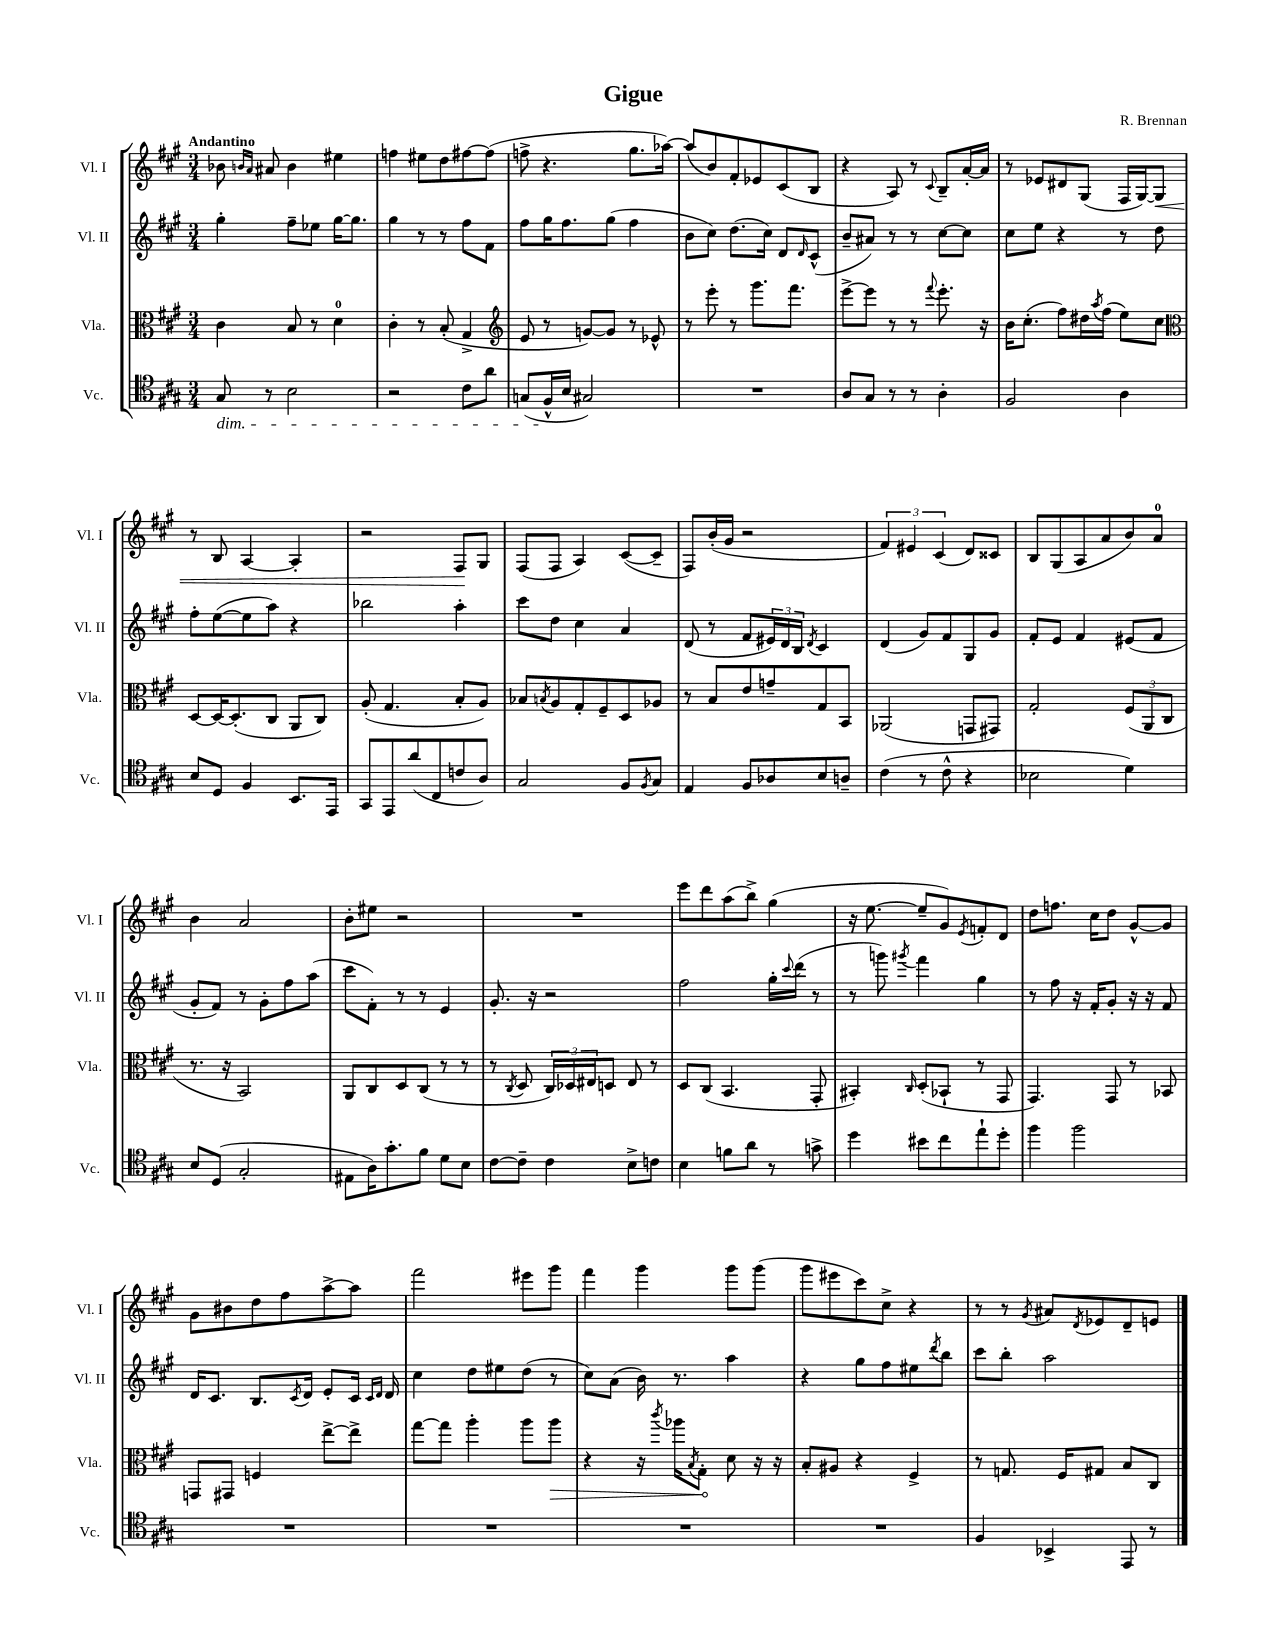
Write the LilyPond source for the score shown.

\header { title = "Gigue" composer = "R. Brennan" }
<<
\new StaffGroup <<
\new Staff = "s0" \with { instrumentName = "Vl. I" shortInstrumentName = "Vl. I" } {
    \clef treble \key a \major \numericTimeSignature \time 3/4 \tempo "Andantino"
    bes'8 \grace { b'16 a'16 } ais'8 b'4 eis''4 |
    f''4 eis''8 d''8 fis''8~ fis''8( |
    f''8-> r4. gis''8. aes''16~) |
    aes''8( b'8) fis'8-. ees'8 cis'8( b8 |
    r4 a8) r8 \appoggiatura { cis'8 } b8-- a'16~-. a'16 |
    r8 ees'8 dis'8 gis8( fis16 gis16~) gis8\< |
    r8 b8 a4~ a4-. |
    r2 fis8\! gis8 |
    fis8( fis8 a4) cis'8~( cis'8-- |
    fis8) b'16-.( gis'16 r2 |
    \tuplet 3/2 { fis'4) eis'4 cis'4( } d'8) cisis'8 |
    b8 gis8( a8 a'8 b'8) a'8-0 |
    b'4 a'2 |
    b'8-. eis''8 r2 |
    R2. |
    e'''8 d'''8 a''8( b''8->) gis''4( |
    r16 e''8.~ e''8-- gis'8) \acciaccatura { e'8 } f'8-. d'8 |
    d''8 f''8. cis''16 d''8 gis'8~-^ gis'8 |
    gis'8 bis'8 d''8 fis''8 a''8~-> a''8 |
    fis'''2 eis'''8 gis'''8 |
    fis'''4 gis'''4 gis'''8 gis'''8( |
    gis'''8 eis'''8 cis'''8) cis''8-> r4 |
    r8 r8 \acciaccatura { gis'8 } ais'8 \acciaccatura { d'8 } ees'8 d'8-- e'8 \bar "|." |
}
\new Staff = "s1" \with { instrumentName = "Vl. II" shortInstrumentName = "Vl. II" } {
    \clef treble \key a \major \numericTimeSignature \time 3/4
    gis''4-. fis''8-- ees''8 gis''16~ gis''8. |
    gis''4 r8 r8 fis''8 fis'8 |
    fis''8 gis''16 fis''8. gis''8( fis''4 |
    b'8 cis''8) d''8.( cis''16) d'8 \grace { d'16 } cis'8-^( |
    b'8-- ais'8) r8 r8 cis''8~ cis''8 |
    cis''8 e''8 r4 r8 d''8 |
    fis''8-. e''8~( e''8 a''8) r4 |
    bes''2 a''4-. |
    cis'''8 d''8 cis''4 a'4 |
    d'8( r8 fis'8 \tuplet 3/2 { eis'16) d'16 b16 } \acciaccatura { d'8 } cis'4 |
    d'4( gis'8) fis'8 gis8 gis'8 |
    fis'8-. e'8 fis'4 eis'8( fis'8 |
    gis'8-. fis'8) r8 gis'8-. fis''8 a''8( |
    cis'''8 fis'8-.) r8 r8 e'4 |
    gis'8.-. r16 r2 |
    fis''2 gis''16-. \appoggiatura { cis'''8 } d'''16( r8 |
    r8 g'''8) \acciaccatura { gis'''8 } fis'''4 gis''4 |
    r8 fis''8 r16 fis'16-. gis'8-. r16 r16 fis'8 |
    d'16 cis'8. b8. \acciaccatura { cis'8 } d'16 e'8-. cis'16 \grace { cis'16 d'16 } d'16 |
    cis''4 d''8 eis''8 d''8( r8 |
    cis''8) a'8( b'16) r8. a''4 |
    r4 gis''8 fis''8 eis''8 \acciaccatura { d'''8 } b''8 |
    cis'''8 b''8-. a''2 \bar "|." |
}
\new Staff = "s2" \with { instrumentName = "Vla." shortInstrumentName = "Vla." } {
    \clef alto \key a \major \numericTimeSignature \time 3/4
    cis'4 b8 r8 d'4-0 |
    cis'4-. r8 b8-.( gis4-> |
    \clef treble e'8 r8 g'8~) g'8 r8 ees'8-^ |
    r8 e'''8-. r8 gis'''8. fis'''8. |
    e'''8~-> e'''8 r8 r8 \appoggiatura { fis'''8 } e'''8.-. r16 |
    b'16 cis''8.-.( fis''8) dis''16 \acciaccatura { a''8 } fis''16( e''8) cis''8 |
    \clef alto d8~ d16~ d8.-.( cis8 a,8 cis8) |
    a8-.( gis4. b8-. a8) |
    bes8 \acciaccatura { b8 } a8 gis8-. fis8-- d8 aes8 |
    r8 b8 e'8 g'8-- gis8 b,8 |
    aes,2( g,8 gis,8) |
    gis2-. \tuplet 3/2 { fis8( a,8 cis8 } |
    r8. r16 b,2) |
    a,8 cis8 d8 cis8( r8 r8 |
    r8 \acciaccatura { cis8 } d8 \tuplet 3/2 { cis16) des16 eis16 } d8 eis8 r8 |
    d8 cis8( b,4. gis,8-. |
    bis,4-.) \grace { cis16 } d8-.( bes,8-! r8 gis,8 |
    gis,4.) gis,8 r8 bes,8 |
    g,8 gis,8 f4 e''8~-> e''8-> |
    gis''8~ gis''8 a''4-. a''8 \once \override Hairpin.circled-tip = ##t a''8\> |
    r4 r16 \acciaccatura { cis'''8 } aes''16 \acciaccatura { b8 } gis8-.\! d'8 r16 r16 |
    b8-. ais8 r4 fis4-> |
    r8 g8. fis16 gis8 b8 cis8 \bar "|." |
}
\new Staff = "s3" \with { instrumentName = "Vc." shortInstrumentName = "Vc." } {
    \clef tenor \key a \major \numericTimeSignature \time 3/4
    gis8\dim r8 b2 |
    r2 cis'8 a'8 |
    g8( fis16-^\! b16 gis2) |
    R2. |
    a8 gis8 r8 r8 a4-. |
    fis2 a4 |
    b8 d8 fis4 b,8. e,16 |
    gis,8 e,8 a'8( cis8 c'8 a8) |
    gis2 fis8 \acciaccatura { fis8 } gis8 |
    e4 fis8 aes8 b8 a8-- |
    cis'4( r8 cis'8-^ r4 |
    bes2 d'4) |
    b8 d8( gis2-. |
    eis8 a16) gis'8.-. fis'8 d'8 b8 |
    cis'8~ cis'8-- cis'4 b8-> c'8 |
    b4 f'8 a'8 r8 g'8-> |
    d''4 bis'8 cis''8 e''8-! d''8-. |
    fis''4 fis''2 |
    R2. |
    R2. |
    R2. |
    R2. |
    fis4 bes,4-> e,8 r8 \bar "|." |
}
>>
>>
\layout { \context { \Score \remove "Bar_number_engraver" } }
